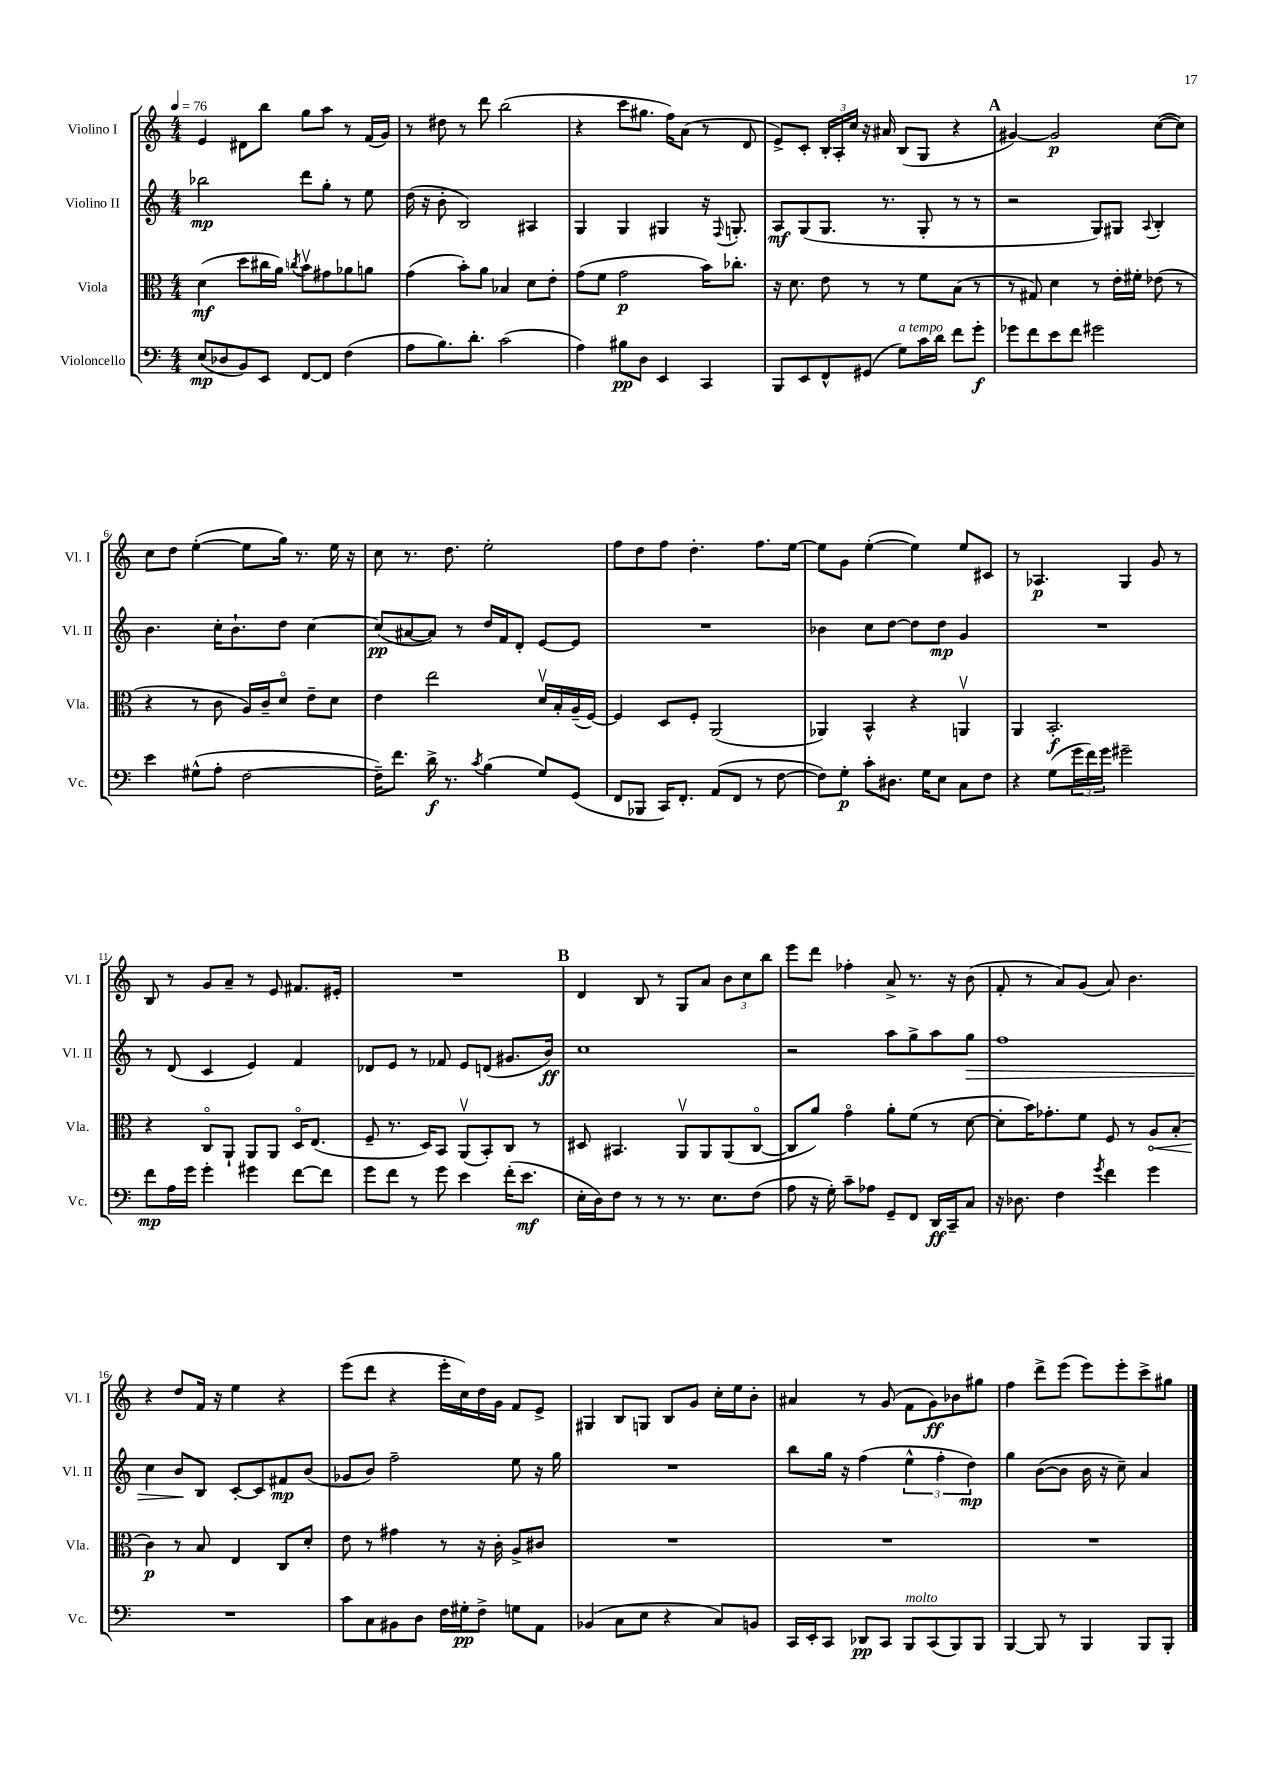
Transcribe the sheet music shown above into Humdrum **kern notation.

**kern	**kern	**kern	**kern
*staff4	*staff3	*staff2	*staff1
*clefF4	*clefC3	*clefG2	*clefG2
*k[]	*k[]	*k[]	*k[]
*M4/4	*M4/4	*M4/4	*M4/4
*MM76	*MM76	*MM76	*MM76
(8E	(4d	2bb-	4e
8D-	.	.	.
8BB)	8dd	.	8d#
8EE	16cc#	.	8bb
.	16a)	.	.
.	8qcc	.	.
[8FF	8bv	8ddd	8gg
8FF]	8g#	8gg'	8aa
(4F	8a-	8r	8r
.	8a	8ee	(16f
.	.	.	16g)
=	=	=	=
8A	(4g	(16dd	8r
.	.	16r	.
8.B)	.	8b'	8dd#
.	8b')	2B)	8r
8.d'	.	.	.
.	8a	.	8ddd
(2c	4B-	.	(2bb
.	8d	4A#	.
.	8e'	.	.
=	=	=	=
4A)	(8g	4G	4r
.	8f	.	.
8B#	2g	4G	8ccc
8D	.	.	8.gg#
4EE	.	4G#	.
.	.	.	16ff)
.	.	.	(8a
4CC	16b)	16r	8r
.	.	8qqF	.
.	8.cc-'	8.G'	.
.	.	.	8d
=	=	=	=
8BBB	16r	8A	8e^)
.	8.d	.	.
8EE	.	(8G	8c'
8FF^^	8e	8.G	24B'
.	.	.	24A'
.	.	.	24cc
(8GG#	8r	.	16r
.	.	8.r	16a#
8G)	8r	.	(8B
16c	8f	8G'	8G
16d	.	.	.
8f	(8B	8r	4r
8g'	8r	8r	.
=	=	=	=
8g-	8r	2r	[4g#)
8f	8G#)	.	.
8e	4d	.	2g#]
8f	.	.	.
2g#	8r	8G)	.
.	16e'	8G#	.
.	16f#'	.	.
.	.	8qqA	.
.	(8e-	4B'	([8cc
.	8r	.	8cc])
=	=	=	=
4e	4r	4.b	8cc
.	.	.	8dd
(8G#^^	8r	.	([4ee'
8A'	8c	16cc'	.
.	.	8.b`	.
[2F	16A)	.	8ee]
.	16c~	.	.
.	8do	8dd	16gg)
.	.	.	8.r
.	8e~	[4cc	.
.	8d	.	16ee
.	.	.	16r
=	=	=	=
16F~])	4e	(8cc]	8cc
8.f	.	.	.
.	.	[8a#	8.r
16d^	2ee	8a#])	.
8.r	.	.	8.dd
.	.	8r	.
8qc	.	.	.
(4B	.	16dd	2ee'
.	.	16f	.
.	.	8d'	.
8G)	16dv	[8e	.
.	16B'	.	.
(8GG	(16A~	8e]	.
.	[16F)	.	.
=	=	=	=
8FF	4F]	1r	8ff
8BBB-	.	.	8dd
16CC)	8D	.	8ff
8.FF'	.	.	.
.	8F'	.	4.dd'
(8AA	(2AA	.	.
8FF	.	.	.
8r	.	.	8.ff
[8F	.	.	.
.	.	.	[16ee
=	=	=	=
8F])	4AA-)	4b-	8ee]
8G'	.	.	8g
8c'	4BB^^	8cc	([4ee'
8.D#	.	[8dd	.
.	4r	8dd]	4ee])
16G	.	.	.
8E	.	8dd	.
8C	4AAv	4g	8ee
8F	.	.	8c#
=	=	=	=
4r	4AA	1r	8r
.	.	.	4.A-
(8G	2.BB'	.	.
24g	.	.	.
24f)	.	.	.
24g	.	.	.
2g#~	.	.	4G
.	.	.	8g
.	.	.	8r
=	=	=	=
8f	4r	8r	8B
16A	.	(8d	8r
16g	.	.	.
4g'	8Co	4c	8g
.	8AA`	.	8a~
4g#	8AA	4e)	8r
.	8AA	.	8e
[8f	16Do	4f	8.f#
.	(8.E	.	.
8f]	.	.	.
.	.	.	16e#'
=	=	=	=
8g	8F~	8d-	1r
8f	8.r	8e	.
8r	.	8r	.
.	16D)	.	.
8g	8BB	8f-	.
4e	(8AAv	8e	.
.	8BB')	(8d	.
(16f'	8C	8.g#	.
8.e	.	.	.
.	8r	.	.
.	.	16b)	.
=	=	=	=
16E'	8D#	1cc	4d
16D)	.	.	.
8F	4.BB#	.	.
8r	.	.	8B
8r	.	.	8r
8.r	8AAv	.	8G
.	8AA	.	8a
8.E	.	.	.
.	(8AA	.	12b
.	.	.	12cc
(8F	[8Co	.	.
.	.	.	12bb
=	=	=	=
8A	8C]	2r	8eee
16r	8a)	.	8ddd
16G')	.	.	.
8c~	4go	.	4ff-'
8A-	.	.	.
8GG~	8a'	8aa	8a^
8FF	(8f	8gg^	8.r
16DD	8r	8aa	.
16CC~	.	.	16r
8C	[8d	8gg	(8b
=	=	=	=
16r	8d']	1ff	8f'
8.D-	.	.	.
.	16b)	.	8r
.	8.g-'	.	.
4F	.	.	8a)
.	8f	.	(8g
8qg	.	.	.
4f	8F	.	8a)
.	8r	.	4.b
4g	8A	.	.
.	(8B'	.	.
=	=	=	=
1r	4c)	4cc	4r
.	8r	8b	8dd
.	8B	8B	16f
.	.	.	16r
.	4E	[8c'	4ee
.	.	8c]	.
.	8C	8f#	4r
.	8d'	(8b	.
=	=	=	=
8c	8e	8g-	(8eee
8C	8r	8b)	8ddd
8BB#	4g#	2ff~	4r
8D	.	.	.
16F	8r	.	16eee'
16G#'	.	.	16cc)
8F^	16r	.	16dd
.	16c'	.	16g
8G	8A^	8ee	8f
8AA	8c#	16r	8e^
.	.	16gg	.
=	=	=	=
(4BB-	1r	1r	4G#
8C	.	.	8B
8E	.	.	8G
4r	.	.	8B
.	.	.	8g
8C)	.	.	16cc'
.	.	.	16ee
8BB	.	.	8b'
=	=	=	=
16CC	1r	8bb	4a#
16EE'	.	.	.
8CC	.	16gg	.
.	.	16r	.
8DD-	.	(4ff	8r
8CC	.	.	(8g
8BBB	.	6ee^^	8f
(8CC	.	.	8g)
.	.	6ff'	.
8BBB)	.	.	8b-
.	.	6dd)	.
8BBB	.	.	8gg#
=	=	=	=
[4BBB	1r	4gg	4ff
8BBB]	.	([8b	8ddd^
8r	.	8b]	(8eee
4BBB	.	16b	8eee)
.	.	16r	.
.	.	8cc~)	8eee'
8BBB	.	4a	8ccc^
8BBB'	.	.	8gg#
==	==	==	==
*-	*-	*-	*-
